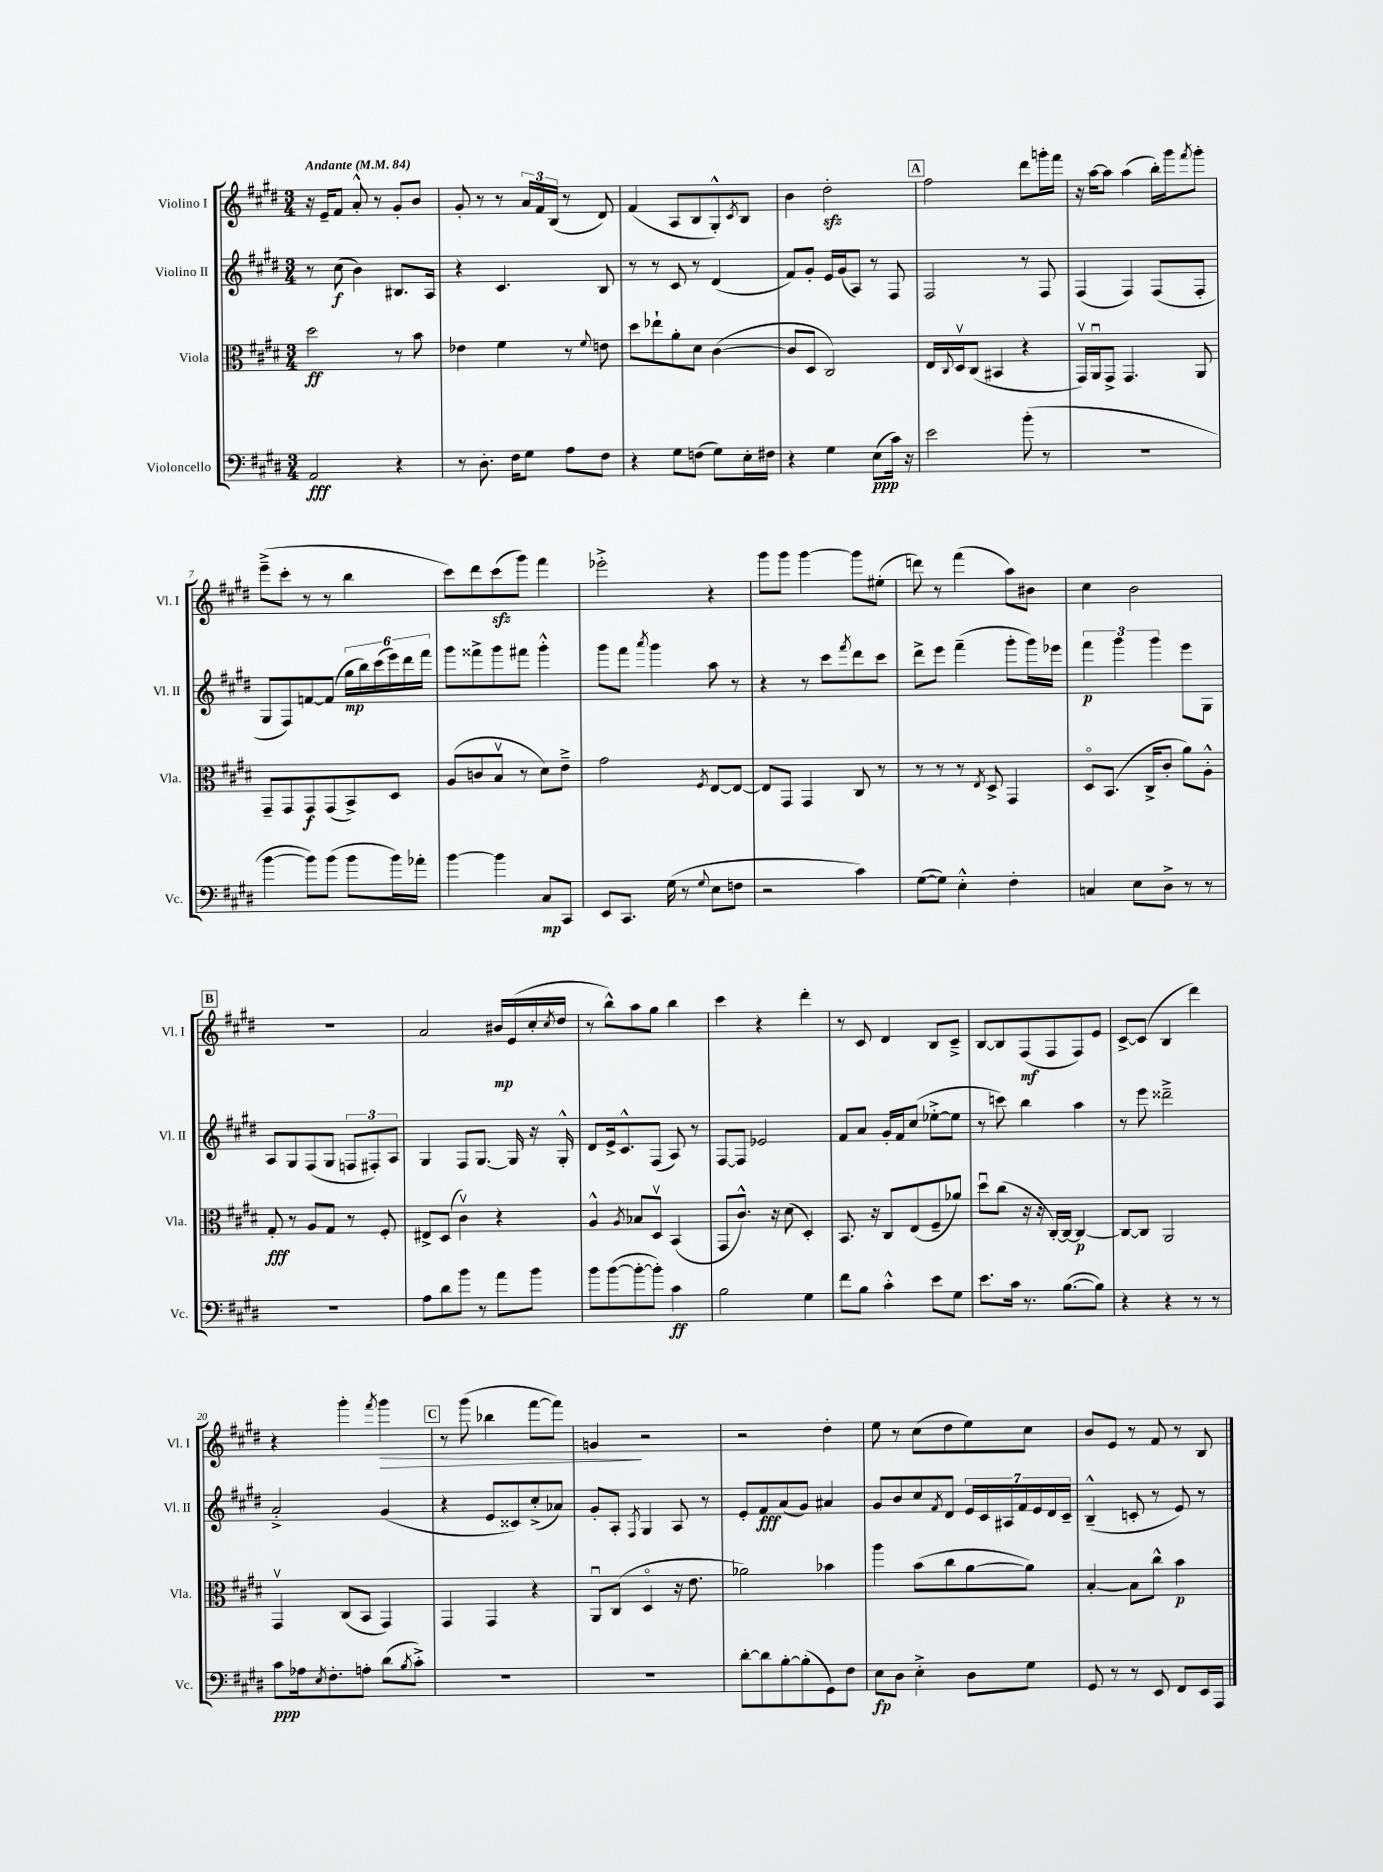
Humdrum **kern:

**kern	**dynam	**kern	**dynam	**kern	**dynam	**kern	**dynam
*part4	*part4	*part3	*part3	*part2	*part2	*part1	*part1
*staff4	*staff4	*staff3	*staff3	*staff2	*staff2	*staff1	*staff1
*I"Violoncello	*	*I"Viola	*	*I"Violino II	*	*I"Violino I	*
*I'Vc.	*	*I'Vla.	*	*I'Vl. II	*	*I'Vl. I	*
*clefF4	*	*clefC3	*	*clefG2	*	*clefG2	*
*k[f#c#g#d#]	*	*k[f#c#g#d#]	*	*k[f#c#g#d#]	*	*k[f#c#g#d#]	*
*M3/4	*	*M3/4	*	*M3/4	*	*M3/4	*
*MM84	*	*MM84	*	*MM84	*	*MM84	*
=1	=1	=1	=1	=1	=1	=1	=1
!	!	!	!	!	!	!LO:TX:a:B:t=Andante	!
2AA/	fff	2dd#\	ff	8r	.	16r	.
.	.	.	.	.	.	16e~/KL	.
.	.	.	.	(8cc#\	f	8f#/J	.
.	.	.	.	4b\)	.	8a'^^/	.
.	.	.	.	.	.	8r	.
4r	.	8r	.	8.B#X/L	.	8g#'/L	.
.	.	8b\	.	.	.	8b/J	.
.	.	.	.	16A/Jk	.	.	.
=2	=2	=2	=2	=2	=2	=2	=2
8r	.	4e-X\	.	4r	.	8g#'/	.
8.D#'\	.	.	.	.	.	8r	.
.	.	4f#\	.	4.c#/	.	8r	.
16F#\KL	.	.	.	.	.	.	.
8G#\J	.	.	.	.	.	24a/LL	.
.	.	.	.	.	.	24f#/	.
.	.	.	.	.	.	(24B/JJ	.
8A\L	.	8r	.	.	.	8r	.
.	.	8qqf#/	.	.	.	.	.
8F#\J	.	8en\	.	8B/	.	8d#/)	.
=3	=3	=3	=3	=3	=3	=3	=3
4r	.	8dd#\L	.	8r	.	(4f#/	.
.	.	8ee-X`\	.	8r	.	.	.
8G#\L	.	8a'\	.	8c#/	.	8A/L	.
(8Fn\J	.	8d#\J	.	8r	.	8B/	.
8G#\L)	.	([4c#\	.	(4d#/	.	8G#'^^/)	.
.	.	.	.	.	.	8qc#/	.
16E'\L	.	.	.	.	.	8B/J	.
16F#X\JJ	.	.	.	.	.	.	.
=4	=4	=4	=4	=4	=4	=4	=4
4r	.	8c#/L]	.	8f#/L)	.	4b\	.
.	.	8D#/J	.	8g#'/J	.	.	.
4G#\	.	2C#/)	.	16e/LL	.	2dd#zz'\	.
.	.	.	.	(16g#/J	.	.	.
.	.	.	.	8A/J)	.	.	.
(8E\L	ppp	.	.	8r	.	.	.
16c#\Jk)	.	.	.	8F#/	.	.	.
16r	.	.	.	.	.	.	.
!!LO:REH:place=s1:t=A
=5	=5	=5	=5	=5	=5	=5	=5
2e\	.	16E/LL	.	2F#/	.	2ff#\	.
.	.	8qqC#/	.	.	.	.	.
.	.	16D#v/J	.	.	.	.	.
.	.	(8C#/J	.	.	.	.	.
.	.	4BB#X/	.	.	.	.	.
(8b'\	.	4r	.	8r	.	8ddd#\L	.
8r	.	.	.	8F#/	.	16gggn'\L	.
.	.	.	.	.	.	16fff#\JJ	.
=6	=6	=6	=6	=6	=6	=6	=6
2.r	.	16GG#v/LL)	.	(4F#/	.	16r	.
.	.	16AAu/J	.	.	.	[16aa\KL	.
.	.	8GG#^/J	.	.	.	8aa\J]	.
.	.	4.GG#/	.	4F#/)	.	(4aa\	.
.	.	.	.	(8F#/L	.	16bb'\LL)	.
.	.	.	.	.	.	16ggg#\J	.
.	.	.	.	.	.	8qfff#/	.
.	.	8AA/	.	8F#'/J	.	8ggg#'\J	.
!!LO:LB:g=z
=7	=7	=7	=7	=7	=7	=7	=7
[4b\	.	8GG#~/L	.	8G#/L	.	(8eee~^\L	.
.	.	8GG#/	.	8F#/)	.	8ccc#'\J	.
8b\L])	.	8GG#/	f	[8fn/	.	8r	.
(8b\J	.	(8GG#/	.	(8f/J]	.	8r	.
8b\L	.	8BB^/)	.	24gg#\LL	mp	4bb\	.
.	.	.	.	24bb\)	.	.	.
.	.	.	.	(24ccc#\	.	.	.
16b\L)	.	8D#/J	.	24eee\)	.	.	.
.	.	.	.	24ddd#\	.	.	.
16a-X'\JJ	.	.	.	.	.	.	.
.	.	.	.	24fff#\JJ	.	.	.
=8	=8	=8	=8	=8	=8	=8	=8
[4b\	.	(8A/L	.	8ggg#\L	.	8ccc#\L)	.
.	.	8cn/	.	8fff##X^\	.	8ddd#\	.
4b\]	.	8Bv/J	.	8ggg#\	.	(8ccc#zz\	.
.	.	8r	.	8fff#X\J	.	8ggg#\J)	.
8C#/L	mp	8d#\L)	.	4ggg#'^^\	.	4fff#\	.
8CC#/J	.	8e~^\J	.	.	.	.	.
=9	=9	=9	=9	=9	=9	=9	=9
8EE/L	.	2g#\	.	8ggg#\L	.	2eee-X'^\	.
8.CC#/J	.	.	.	8fff#\J	.	.	.
.	.	.	.	8qaaa/	.	.	.
.	.	.	.	4ggg#\	.	.	.
(16G#\	.	.	.	.	.	.	.
8r	.	.	.	.	.	.	.
8qqG#/	.	8qF#/	.	.	.	.	.
8E\L	.	[8E/L	.	8aa\	.	4r	.
8Fn\J	.	8E/J_	.	8r	.	.	.
=10	=10	=10	=10	=10	=10	=10	=10
2r	.	8E/L]	.	4r	.	8ggg#\L	.
.	.	8GG#/J	.	.	.	8ggg#\J	.
.	.	4GG#/	.	8r	.	[4ggg#\	.
.	.	.	.	8ccc#\L	.	.	.
.	.	.	.	8qfff#/	.	.	.
4c#\)	.	8C#/	.	8ddd#\	.	8ggg#\L]	.
.	.	8r	.	8ccc#\J	.	(8ee#X'\J	.
=11	=11	=11	=11	=11	=11	=11	=11
([8G#\L	.	8r	.	8ddd#^\L	.	8dddn\)	.
8G#\J])	.	8r	.	8eee\J	.	8r	.
4E'^^\	.	8r	.	(4fff#~\	.	(4fff#\	.
.	.	8qE/	.	.	.	.	.
.	.	8D#^/	.	.	.	.	.
4F#'\	.	4GG#/	.	8ggg#'\L	.	8aa\L)	.
.	.	.	.	16ggg#\L)	.	8b#X\J	.
.	.	.	.	16eee-X\JJ	.	.	.
=12	=12	=12	=12	=12	=12	=12	=12
4Cn/	.	8D#/L	.	6fff#\	p	4cc#\	.
.	.	(8.BB/J	.	.	.	.	.
.	.	.	.	6ggg#\	.	.	.
8E\L	.	.	.	.	.	2b\	.
.	.	16C#^/KL	.	.	.	.	.
.	.	.	.	6ggg#\	.	.	.
8D#^\J	.	8c#'/J	.	.	.	.	.
8r	.	8a\L)	.	8eee\L	.	.	.
8r	.	8A'^^\J	.	8G#\J	.	.	.
!!LO:LB:g=z
!!LO:REH:place=s1:t=B
=13	=13	=13	=13	=13	=13	=13	=13
2.r	.	8G#'/	fff	8A/L	.	2.r	.
.	.	8r	.	8G#/	.	.	.
.	.	8A/L	.	(8F#/	.	.	.
.	.	8G#/J	.	8G#/J	.	.	.
.	.	8r	.	12Fn/L	.	.	.
.	.	.	.	12F#X'/)	.	.	.
.	.	8F#'/	.	.	.	.	.
.	.	.	.	12A/J	.	.	.
=14	=14	=14	=14	=14	=14	=14	=14
8A\L	.	8E#X^/L	.	4G#/	.	2a/	.
8d#\	.	(8D#/J	.	.	.	.	.
8b\J	.	4c#v\)	.	8F#/L	.	.	.
8r	.	.	.	[8.G#/J	.	.	.
8a\L	.	4r	.	.	.	16b#X/LL	mp
.	.	.	.	16G#/]	.	(16e/	.
8b\J	.	.	.	16r	.	16cc#'/	.
.	.	.	.	.	.	8qcc#/	.
.	.	.	.	16G#'^^/	.	16dd#/JJ	.
=15	=15	=15	=15	=15	=15	=15	=15
8b\L	.	4A^^/	.	8d#/L	.	8r	.
([8b\	.	.	.	16e^/k	.	8bb^^\L)	.
.	.	.	.	8.c#^^/	.	.	.
.	.	8qA/	.	.	.	.	.
8b'\_	.	8B-X/L	.	.	.	8aa\	.
8b'\J])	.	8D#v/J	.	(8F#/J	.	8gg#\J	.
4c#\	ff	(4BB/	.	8A/)	.	4bb\	.
.	.	.	.	8r	.	.	.
=16	=16	=16	=16	=16	=16	=16	=16
2B\	.	8GG#/L	.	[8F#/L	.	4ccc#\	.
.	.	8.c#^^/J)	.	8F#/J]	.	.	.
.	.	.	.	2e-X/	.	4r	.
.	.	16r	.	.	.	.	.
.	.	(8d#\	.	.	.	.	.
4G#\	.	4D#'/)	.	.	.	4ddd#'\	.
=17	=17	=17	=17	=17	=17	=17	=17
8f#\L	.	8.BB/	.	8f#/L	.	8r	.
8B\J	.	.	.	8a/J	.	8c#/	.
.	.	16r	.	.	.	.	.
4c#'^^\	.	8C#/L	.	16g#'/LL	.	4d#/	.
.	.	.	.	16f#/J	.	.	.
.	.	(8E/	.	(8cc#/J	.	.	.
8e\L	.	8F#~/	.	[8ee-X'^\L	.	8B/L	.
8G#\J	.	8a-X/J)	.	8ee-\J]	.	8c#~^/J	.
=18	=18	=18	=18	=18	=18	=18	=18
8.e\L	.	8dd#u\L	.	8r	.	[8B/L	.
.	.	(8cc#\J	.	8cccn\)	.	8B/]	.
16c#\Jk	.	.	.	.	.	.	.
8.r	.	16r	.	4bb\	.	(8F#/	mf
.	.	16r	.	.	.	.	.
.	.	[16C#'/LL)	.	.	.	8F#/	.
([8.B\L	.	16C#/JJ_	.	.	.	.	.
.	.	4C#/_	p	4aa\	.	8F#/)	.
8B\J])	.	.	.	.	.	8e/J	.
=19	=19	=19	=19	=19	=19	=19	=19
4r	.	8C#/L_	.	8r	.	[8c#^/L	.
.	.	8C#/J]	.	8eee\	.	(8c#/J]	.
4r	.	2AA/	.	2ddd##X~^\	.	4B/	.
8r	.	.	.	.	.	4ddd#\)	.
8r	.	.	.	.	.	.	.
!!LO:LB:g=z
=20	=20	=20	=20	=20	=20	=20	=20
8c#\L	ppp	4GG#v/	.	2a'^/	.	4r	.
16A-X\k	.	.	.	.	.	.	.
8qE/	.	.	.	.	.	.	.
8.F#'\	.	.	.	.	.	.	.
.	.	(8C#/L	.	.	.	4ggg#'\	.
8An'\J	.	8BB/J	.	.	.	.	.
.	.	.	.	.	.	8qfff#/	.
!	!	!	!	!	!	!	!LO:HP:b
(8d#\L	.	4GG#/)	.	(4g#/	.	4ggg#\	>
8qB/	.	.	.	.	.	.	.
8c#'^\J)	.	.	.	.	.	.	.
!!LO:REH:place=s1:t=C
=21	=21	=21	=21	=21	=21	=21	=21
2.r	.	4GG#/	.	4r	.	8r	.
.	.	.	.	.	.	(8ggg#\	.
.	.	4GG#/	.	8e/L	.	4bb-X\	.
.	.	.	.	8c##X/)	.	.	.
.	.	4r	.	(8cc#'^/	.	[8fff#\L	.
.	.	.	.	8a-X/J)	.	8fff#\J])	.
=22	=22	=22	=22	=22	=22	=22	=22
2.r	.	8AAu/L	.	8g#'/L	.	4gn/	.
.	.	(8C#/J	.	8A'/J	.	.	.
.	.	.	.	8qF#/	.	.	.
.	.	4D#/	.	4G#/	.	2r	]
.	.	16r	.	8A/	.	.	.
.	.	8.e\	.	.	.	.	.
.	.	.	.	8r	.	.	.
=23	=23	=23	=23	=23	=23	=23	=23
[8d#'\L	.	2a-X\)	.	8e'/L	.	2r	.
8d#\]	.	.	.	8f#/	fff	.	.
[8B'\	.	.	.	(8a/	.	.	.
(8B'\]	.	.	.	8g#/J)	.	.	.
8GG#\)	.	4b-X\	.	4a#X/	.	4dd#'\	.
8F#\J	.	.	.	.	.	.	.
=24	=24	=24	=24	=24	=24	=24	=24
8E\L	fp	4aa\	.	8g#/L	.	8ee\	.
8D#\J	.	.	.	8b/	.	8r	.
4E'^\	.	(8b\L	.	8cc#/	.	(8cc#\L	.
.	.	.	.	8qf#/	.	.	.
.	.	8cc#\	.	8d#/J	.	8dd#\	.
8D#\L	.	[8a\	.	28e/LL	.	8ee\)	.
.	.	.	.	28c#/	.	.	.
.	.	.	.	28A#X/	.	.	.
.	.	.	.	28f#/	.	.	.
8G#\J	.	8a\J])	.	.	.	8cc#\J	.
.	.	.	.	28e/	.	.	.
.	.	.	.	28d#/	.	.	.
.	.	.	.	28c#~/JJ	.	.	.
=25	=25	=25	=25	=25	=25	=25	=25
8GG#/	.	[4B'/	.	(4B~^^/	.	8b/L	.
8r	.	.	.	.	.	8e/J	.
8r	.	8B\L]	.	8cn'/	.	8r	.
8EE/	.	8cc#^^\J	.	8r	.	8f#/	.
8FF#/L	.	4b\	p	8e/)	.	8r	.
16EE/L	.	.	.	8r	.	8B/	.
16AAA/JJ	.	.	.	.	.	.	.
==	==	==	==	==	==	==	==
*-	*-	*-	*-	*-	*-	*-	*-
